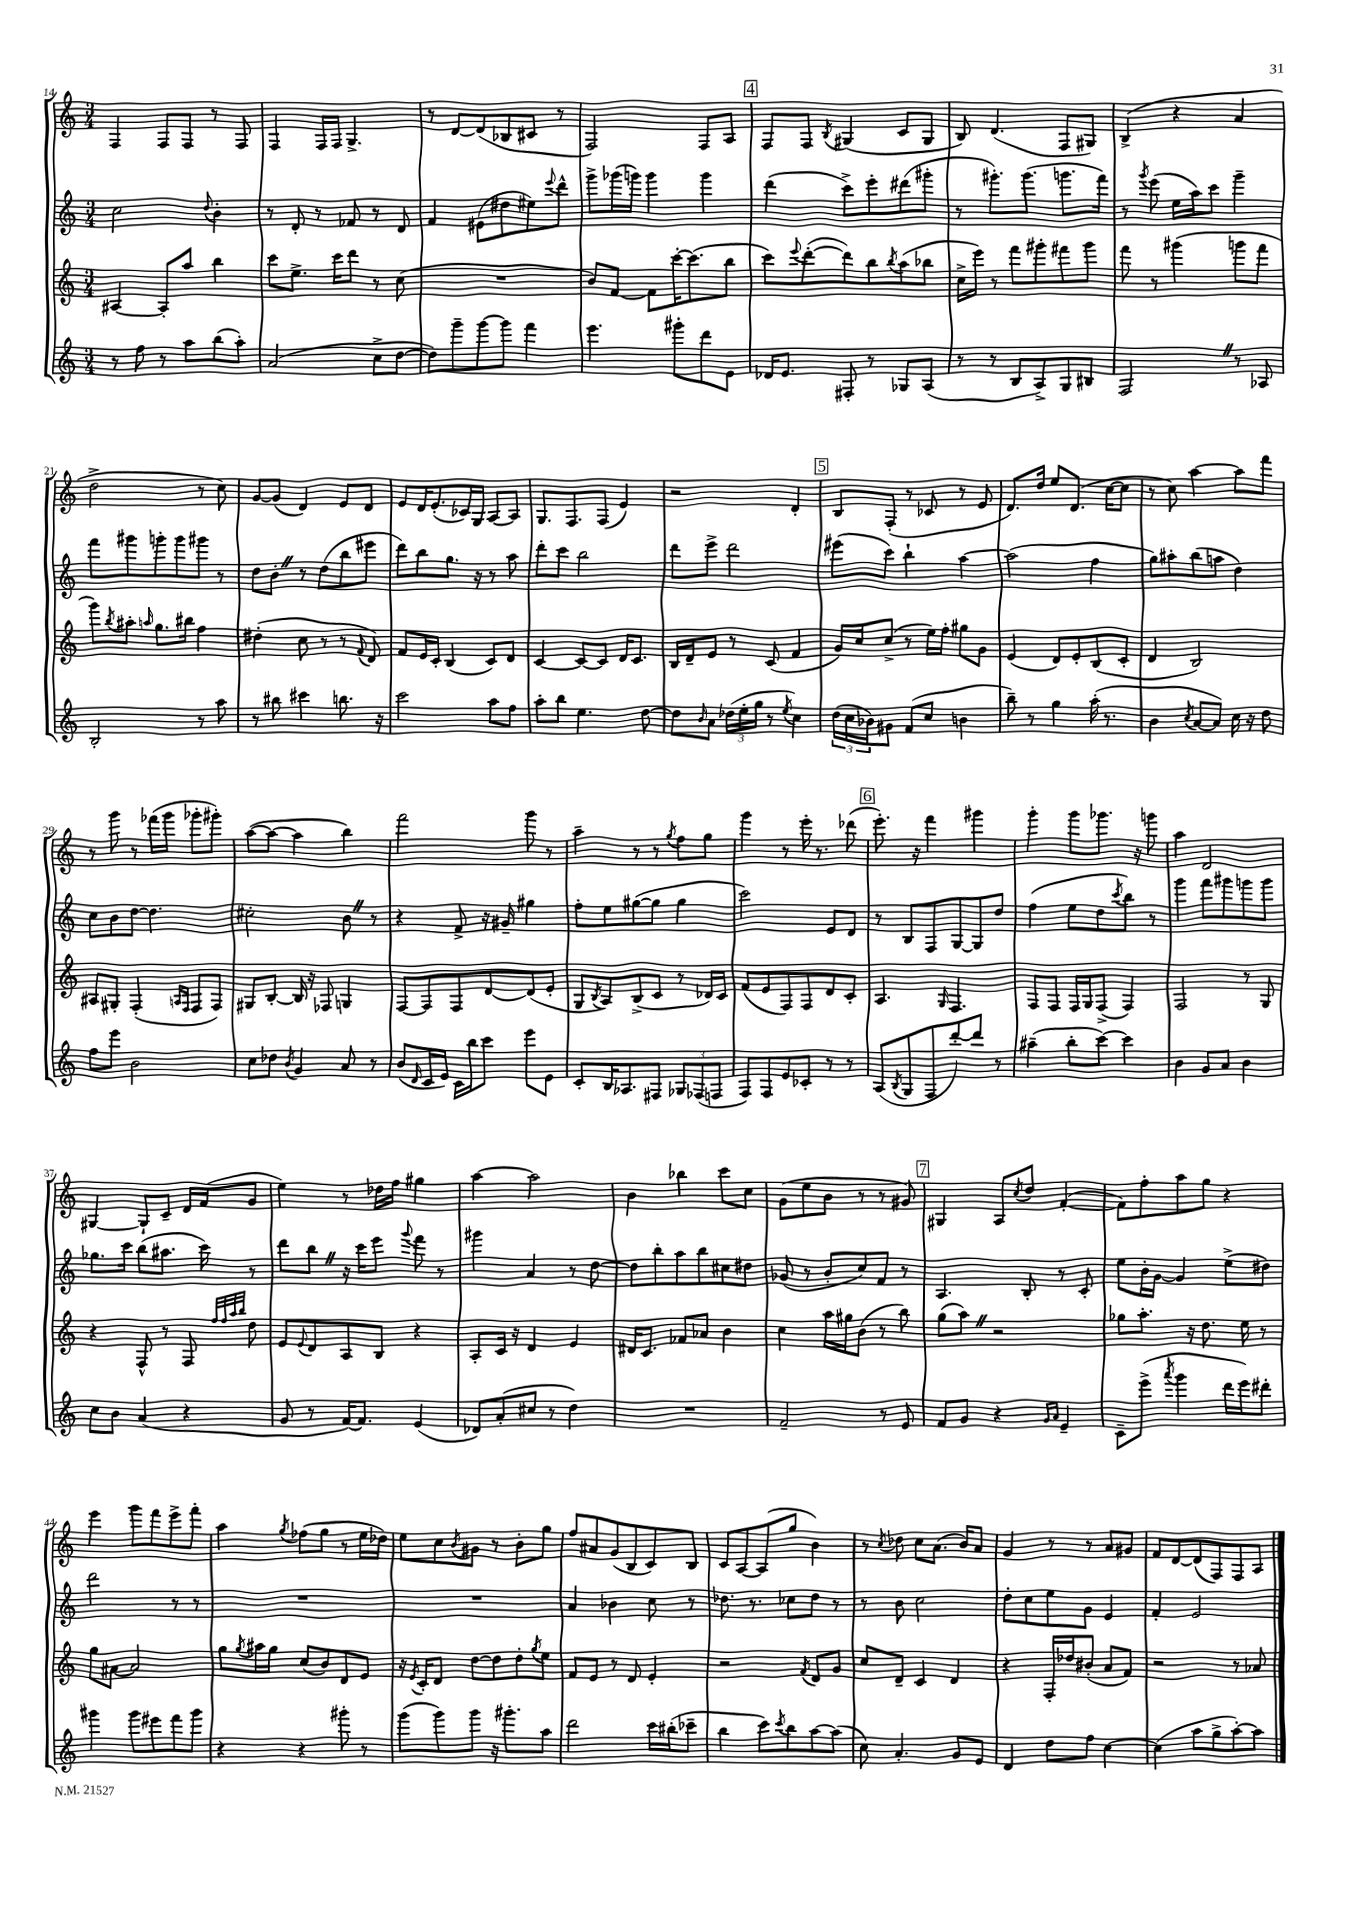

**kern	**kern	**kern	**kern
*staff4	*staff3	*staff2	*staff1
*clefG2	*clefG2	*clefG2	*clefG2
*k[]	*k[]	*k[]	*k[]
*M3/4	*M3/4	*M3/4	*M3/4
8r	[4A#	2cc	4F
8ff	.	.	.
8r	8A#']	.	8F
8aa	8aa	.	8F
.	.	8qqdd	.
(8bb	4bb	4b'	8r
8aa')	.	.	8F
=	=	=	=
(2a	8ccc	8r	4F
.	8.ee^	8d'	.
.	.	8r	16F
.	16ccc	.	16F
.	8ddd	8f-	4.G^
8cc^	8r	8r	.
[8dd	(8cc	8d	.
=	=	=	=
8dd])	2.r	4f	8r
8ggg~	.	.	[8d
[8ggg	.	(8e#	(8d]
8ggg]	.	8dd#	8B-
4fff	.	8ee#)	8c#
.	.	8qqeee	.
.	.	8ddd^^	8r
=	=	=	=
4.eee	8b)	8ggg^	2F)
.	[8f	(16ggg-	.
.	.	16ggg)	.
.	8f]	4ggg	.
8ggg#'	[16ccc'	.	.
.	(8.ccc]	.	.
8ddd	.	4ggg	8F
8e	8bb	.	8A
=	=	=	=
16d-	8ccc)	(4ddd	8F
8.e	.	.	.
.	8qqeee	.	.
.	([8ddd'	.	8F
.	.	.	8qB
8F#'	8ddd])	8ccc^)	(4G#
8r	8bb	8eee'	.
.	8qbb	.	.
8G-	(8aa	(8ddd#	8c
(8A	8bb-	8ggg#'	8G#
=	=	=	=
8r	16cc^	8r	8B)
.	16eee)	.	.
8r	8r	8.ggg#')	(4.d
8B	8fff	.	.
.	.	(8.ggg#	.
8A^)	8ggg#'	.	.
8G	8fff#	8.ggg	8F
8B#	8ggg#	.	8G#)
.	.	16fff)	.
=	=	=	=
2F	8fff	8r	(4B^
.	.	8qggg	.
.	8r	(8eee	.
.	(4ggg#	16ee	4r
.	.	16aa)	.
.	.	8ccc	.
8r	8ggg	4ggg~	4a
8A-	8fff	.	.
=	=	=	=
2B'	8ggg)	8fff	2dd^
.	8qbb	.	.
.	8aa#'	8ggg#	.
.	16qqaa	.	.
.	8.gg	8ggg'	.
.	.	8ggg	.
.	16bb#	.	.
8r	4ff	8ggg#	8r
8aa	.	8r	8cc)
=	=	=	=
8r	(4dd#'	8dd	[8g
8bb#	.	8b'	(8g]
4ccc#	8cc	8r	4d)
.	8r	(8dd	.
8.bb	8r	8bb	8e
.	8qqf	.	.
.	8d)	8eee#	8d
16r	.	.	.
=	=	=	=
2ccc	8f	8ddd)	8e
.	16e	8bb	16d
.	16c'	.	(8.e'
.	(4B	8.gg	.
.	.	.	16c-)
.	.	16r	16G
8aa	8c)	8r	[8A
8ff	8d	8aa	8A]
=	=	=	=
8aa'	[4c	8ddd'	8.G
8bb	.	8ccc	.
.	.	.	8.F
4.ee	8c_	2bb	.
.	8c]	.	(8F
.	16d	.	4e)
.	8.c	.	.
[8dd	.	.	.
=	=	=	=
8dd]	16B	8ddd	2r
.	16d~	.	.
16qqb	.	.	.
8a	8e	8eee^	.
(24dd-	8r	2ddd	.
24ee'	.	.	.
24gg	.	.	.
8r	(8c	.	.
8qee	.	.	.
4cc)	4f	.	4d'
=	=	=	=
(24dd	16g)	(8eee#	8B
24cc	.	.	.
.	16cc	.	.
24b-)	.	.	.
8g#	(8cc^	8ccc)	(8F'
(8f	8r	4bb`	8r
8cc	16ee)	.	8c-
.	16ff'	.	.
4b	8gg#	[4aa	8r
.	8g	.	8e
=	=	=	=
8bb~)	(4e	(2aa]	8.d)
8r	.	.	.
.	.	.	16dd
4gg	8d)	.	8ee
.	8e'	.	(8.d
(16aa'	(8B	4ff	.
8.r	.	.	[16cc
.	8c'	.	8cc]
=	=	=	=
4b	4d	8gg)	8r
.	.	8aa#'	8cc)
8qcc	.	.	.
[8a	2B)	(8bb	[4aa
8a])	.	8aa	.
16cc	.	4dd)	8aa]
16r	.	.	.
8dd	.	.	8fff
=	=	=	=
8ff	8A#	8cc	8r
8eee	8G#'	8b	8ggg
2b	(4F'	[8dd	8r
.	.	4.dd]	(16fff-
.	.	.	16ggg
.	16qqA	.	.
.	16qqF	.	.
.	8F	.	8ggg-'
.	8F)	.	8ggg#')
=	=	=	=
8cc	8G#	2cc#'	([8aa
8dd-	[8B'	.	8aa_
8qb	.	.	.
4g	16B]	.	4aa]
.	16r	.	.
.	8F-	.	.
8a	4G	8b	4bb)
8r	.	8r	.
=	=	=	=
(8b	[8F	4r	2fff
16qqd	.	.	.
16c	8F]	.	.
16e)	.	.	.
16c	8F	8f^	.
16bb	.	.	.
8ccc	[8d	16r	.
.	.	16g#~	.
8eee	(8d]	4gg#	8ggg
8e	8e'	.	8r
=	=	=	=
8c'	8G	8ff'	4aa~
.	8qB	.	.
16B	8A)	8ee	.
8.A-	.	.	.
.	(8B^	([8gg#	8r
8F#	8c	8gg#]	8r
.	.	.	8qgg
12G-	8r	4gg#	8ff
(12F-	.	.	.
.	16d-)	.	8gg
12F	.	.	.
.	16c	.	.
=	=	=	=
8F)	(8f	2ccc)	4ggg
8F	8e	.	.
8e	8F)	.	8r
8c-'	8F	.	16eee'
.	.	.	8.r
8r	8d	8e	.
8r	8c'	8d	(8ddd-
=	=	=	=
(8A	4.A	8r	8.eee')
8qB	.	.	.
8G	.	8B	.
.	.	.	16r
8F	.	8F	4fff
.	16qqG	.	.
[8ddd')	4.F	[8G	.
8ddd]	.	8G]	4ggg#
8r	.	8dd	.
=	=	=	=
(4aa#~	8F	(4ff	4ggg'
.	8F	.	.
8bb'	16F	8ee	8ggg
.	16G	.	.
[8ccc)	(8F^	8dd	8.ggg-
.	.	8qccc	.
4ccc]	4F)	8bb)	.
.	.	.	16r
.	.	8r	8ggg
=	=	=	=
4b	2F	4ggg	4aa
8g	.	8fff	2d
8a	.	8ggg#	.
4b	8r	8ggg	.
.	8G	8ggg	.
=	=	=	=
8cc	4r	8.gg-	[4G#
8b	.	.	.
.	.	16ccc	.
(4a	8F^^	(8bb	8G#`]
.	8r	8.aa#	8c~
4r	8F	.	16d
.	.	16ccc)	(16f
.	32qqff	.	.
.	32qqff	.	.
.	32qqaa	.	.
.	32qqbb	.	.
.	8dd	8r	8g
=	=	=	=
8g	8e	8ddd	4ee)
.	8qqe	.	.
8r	8d	8bb	.
[16f)	8A	16r	8r
8.f]	.	16ccc	.
.	8B	8eee	16dd-
.	.	.	16ff
.	.	8qqggg	.
(4e	4r	8fff	4gg#
.	.	8r	.
=	=	=	=
8d-)	8A'	4ggg#	[4aa
(8a'	16c	.	.
.	16r	.	.
8cc#	4d	4a	2aa]
8r	.	.	.
4dd)	4e	8r	.
.	.	[8dd	.
=	=	=	=
2.r	16d#	8dd]	4b
.	8.c	.	.
.	.	8bb'	.
.	8f-	8aa	4bb-
.	8a-	8bb	.
.	4b	8cc#	8ccc
.	.	8dd#	8cc
=	=	=	=
2f~	4cc	(8g-	(8g
.	.	8r	8ee
.	16aa	8b'	8b
.	16gg#	.	.
.	(8b	8cc)	8r
8r	8r	8f	8r
8e	8bb)	8r	8g#)
=	=	=	=
8f	(8gg	4.A	4G#
8g	8aa)	.	.
4r	2r	.	8A
.	.	.	8qcc
.	.	8B'	8dd
16qqg	.	.	.
16qqa	.	.	.
4e~	.	8r	([4f'
.	.	8c'	.
=	=	=	=
8c~	8gg-	8ee	8f])
(8eee^	8.aa'	16b'	8ff'
.	.	[16g	.
8qaaa	.	.	.
4ggg	.	4g]	8aa
.	16r	.	.
.	8.dd	.	8gg
16ddd	.	(8ee^	4r
16eee)	16ee	.	.
8ddd#'	8r	8dd#)	.
=	=	=	=
4ggg#	8gg	2ddd	4eee
.	[8a#	.	.
8ggg#	2a#]	.	8ggg
8eee#	.	.	8fff
8fff	.	8r	8eee^
8ggg#	.	8r	8fff'
=	=	=	=
4r	8gg	2.r	4aa
.	8qgg	.	.
.	16aa#	.	.
.	16gg	.	.
.	.	.	8qgg
4r	(8cc	.	(8ff-
.	8b)	.	8gg
8ggg#'	8d	.	8r
8r	8e	.	16ee
.	.	.	16dd-)
=	=	=	=
(8ggg	16r	2.r	8ee
.	8qe	.	.
.	16c'	.	.
8ggg)	8d	.	8cc
.	.	.	8qb
8ggg	[8dd	.	8g#
16r	8dd]	.	8r
8.ggg#'	.	.	.
.	8dd'	.	8b'
.	8qgg	.	.
8aa	8ee	.	8gg
=	=	=	=
2ddd	8f	4a	8ff
.	8e	.	8a#
.	8r	4b-	(8g
.	8d	.	8B
16ccc	4e'	8cc	8c)
(16bb#'	.	.	.
8ccc-~	.	8r	8B
=	=	=	=
4bb	2r	8.dd-	8c
.	.	.	[8A
.	.	8.r	.
8ccc)	.	.	(8A]
8qccc	.	.	.
8bb	.	8cc-	8gg
.	8qf	.	.
[8aa	8d	8dd-	4b)
(8aa]	8g	8r	.
=	=	=	=
8cc)	8cc	8r	8r
.	.	.	8qcc
4.a'	8d~	8b	8dd-
.	4c	2cc	8cc
.	.	.	(8.a
8g	4d	.	.
.	.	.	16b)
8e	.	.	8a
=	=	=	=
4d	4r	8dd'	4g
.	.	8cc	.
8dd	16F'	8ee	8r
.	16dd-	.	.
8ff	(8b#'	8g	8r
[4cc	8a	4e	8a
.	8f)	.	8g#
=	=	=	=
(4cc]	2r	4f'	8f
.	.	.	[8d
8aa	.	2e	(8d]
8gg^	.	.	8F)
[8aa')	8r	.	8F
8aa]	8a-	.	8A
==	==	==	==
*-	*-	*-	*-
